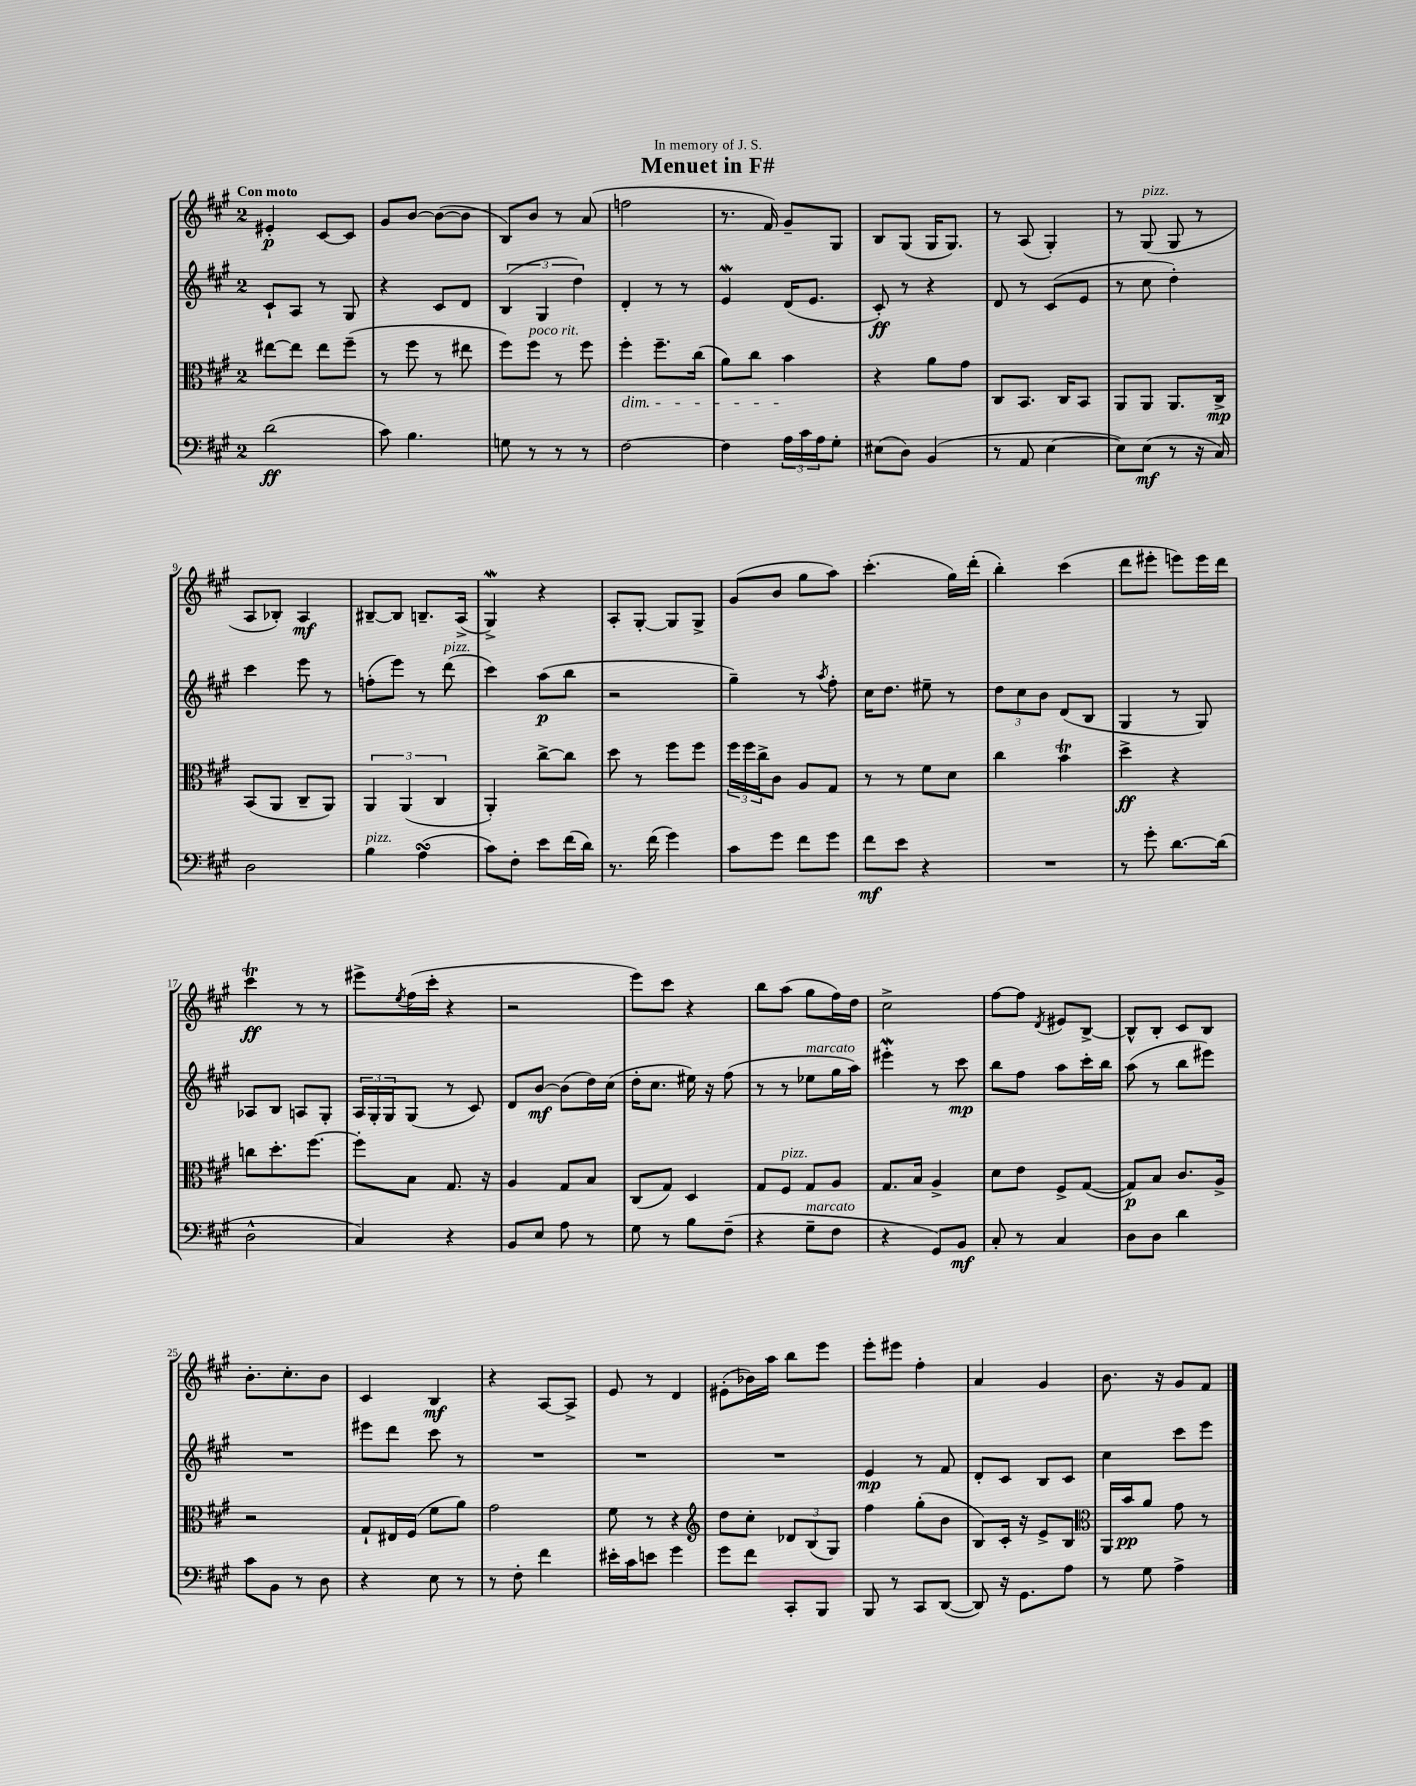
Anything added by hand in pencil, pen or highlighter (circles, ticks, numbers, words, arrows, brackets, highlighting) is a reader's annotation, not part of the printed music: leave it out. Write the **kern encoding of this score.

**kern	**kern	**kern	**kern
*staff4	*staff3	*staff2	*staff1
*clefF4	*clefC3	*clefG2	*clefG2
*k[f#c#g#]	*k[f#c#g#]	*k[f#c#g#]	*k[f#c#g#]
*M2/4	*M2/4	*M2/4	*M2/4
(2d\	[8ee#\L	8c#`/L	4e#'/
.	8ee#\]J	8A/J	.
.	8ee#\L	8r	[8c#/L
.	(8ff#~\J	8G#/	8c#/]J
=	=	=	=
8c#\)	8r	4r	8g#/L
4.B\	8ff#\	.	[8b/J
.	8r	8c#/L	(8b\_L
.	8ee#\	8d/J	8b\]J
=	=	=	=
8G\	8ff#\L)	(6B/	8B/L)
8r	8ff#\J	.	8b/J
.	.	6G#/	.
8r	8r	.	8r
.	.	6dd\)	.
8r	8ff#\	.	(8a/
=	=	=	=
[2F#\	4ff#'\	4d'/	2ff\
.	8.ff#~\L	8r	.
.	.	8r	.
.	(16cc#\Jk	.	.
=	=	=	=
4F#\]	8a\L)	4e/	8.r
.	8cc#\J	.	.
.	.	.	16f#/)
24A\LL	4b\	(16d/LK	8g#~/L
24c#\	.	.	.
.	.	8.e/J	.
24A\J	.	.	.
8G#'\J	.	.	8G#/J
=	=	=	=
(8E#\L	4r	8c#'/)	8B/L
8D\J)	.	8r	(8G#/J
(4BB/	8a\L	4r	16G#/LK
.	.	.	8.G#/J)
.	8g#\J	.	.
=	=	=	=
8r	8C#/L	8d/	8r
8AA/	8.BB/J	8r	(8A/
[4E\	.	(8c#/L	4G#'/)
.	16C#/LK	.	.
.	8BB/J	8e/J	.
=	=	=	=
8E\]L)	8AA/L	8r	8r
(8E\J	8AA/J	8cc#\	(8G#/
8r	8.AA/L	4dd'\)	8G#/
16r	.	.	8r
16C#/)	16C#^/Jk	.	.
=	=	=	=
2D\	(8BB/L	4ccc#\	8A/L
.	8AA/J	.	8B-'/J)
.	8C#~/L	8eee\	4A/
.	8AA/J)	8r	.
=	=	=	=
4B\	6AA/	(8ff'\L	[8B#~/L
.	.	8eee\J)	8B#/]J
.	(6AA/	.	.
(4A\	.	8r	8.B~/L
.	6C#/	.	.
.	.	(8ddd\	.
.	.	.	(16A^/Jk
=	=	=	=
8c#\L)	4AA'/)	4ccc#\)	4G#^/)
8F#'\J	.	.	.
8e\L	[8cc#^\L	(8aa\L	4r
(16f#\L	8cc#\]J	8bb\J	.
16d\JJ)	.	.	.
=	=	=	=
8.r	8dd\	2r	8A'/L
.	8r	.	[8G#'/J
(16f#\	.	.	.
4g#\)	8ff#\L	.	8G#/]L
.	8ff#\J	.	8G#^/J
=	=	=	=
8c#\L	24ff#\LL	4gg#~\)	(8g#/L
.	24ff#\	.	.
.	24cc#^\J	.	.
8g#\J	8c#\J	.	8b/J
8f#\L	8A/L	8r	8gg#\L
.	.	8qaa/	.
8g#\J	8G#/J	8ff#'\	8aa\J)
=	=	=	=
8f#\L	8r	16cc#\LK	(4.ccc#'\
.	.	8.dd\J	.
8e\J	8r	.	.
4r	8f#\L	8ee#~\	.
.	8d\J	8r	16gg#\LL)
.	.	.	(16ddd'\JJ
=	=	=	=
2r	4cc#\	12dd\L	4bb'\)
.	.	12cc#\	.
.	.	12b\J	.
.	4b\	(8d/L	(4ccc#\
.	.	8B/J	.
=	=	=	=
8r	4dd^\	4G#/	8ddd\L
8g#'\	.	.	8eee#'\J
[8.d\L	4r	8r	8eee\L)
.	.	8G#/)	16eee\L
(16d\]Jk	.	.	16ddd\JJ
=	=	=	=
2D^^\	8cc\L	8A-/L	4ccc#\
.	8.dd'\	8B/J	.
.	.	8A/L	8r
.	[8.ff#\J	.	.
.	.	8G#'/J	8r
=	=	=	=
4C#/)	8ff#'\]L	24A/LL	8eee#^\L
.	.	24G#'/	.
.	.	24G#/J	.
.	.	.	8qee/
.	8B\J	(8G#/J	(16ff#\L
.	.	.	16ccc#'\JJ
4r	8.G#/	8r	4r
.	.	8c#/)	.
.	16r	.	.
=	=	=	=
8BB/L	4A/	8d/L	2r
8E/J	.	[8b/J	.
8A\	8G#/L	(8b\]L	.
8r	8B/J	16dd\L)	.
.	.	(16cc#\JJ	.
=	=	=	=
8G#\	(8C#/L	16dd'\LK	8eee\L)
.	.	8.cc#\J	.
8r	8G#/J)	.	8ccc#\J
8B\L	4D/	16ee#\)	4r
.	.	16r	.
(8F#~\J	.	(8ff#\	.
=	=	=	=
4r	8G#/L	8r	8bb\L
.	8F#/J	8r	(8aa\J
8G#~\L	8G#/L	8ee-\L	8gg#\L
8F#\J	8A/J	16gg#\L	16ff#\L)
.	.	16aa\JJ)	16dd\JJ
=	=	=	=
4r	8.G#/L	4eee#'\	2cc#^\
.	16B/Jk	.	.
8GG#/L)	4A^/	8r	.
8BB/J	.	8ccc#\	.
=	=	=	=
8C#'/	8d\L	8bb\L	[8ff#\L
8r	8e\J	8ff#\J	8ff#\]J
.	.	.	8qd/
4C#/	8F#^/L	8aa\L	8e#/L
.	([8G#/J	16ccc#'\L	[8B^/J
.	.	16bb\JJ	.
=	=	=	=
8D\L	8G#/]L)	(8aa\	8B^^/]L
8D\J	8B/J	8r	8B'/J
4d\	8.c#/L	8bb\L	8c#/L
.	.	8eee#\J)	8B/J
.	16A^/Jk	.	.
=	=	=	=
8c#\L	2r	2r	8.b'\L
8BB\J	.	.	.
.	.	.	8.cc#'\
8r	.	.	.
8D\	.	.	8b\J
=	=	=	=
4r	8G#`/L	8eee#\L	4c#/
.	16E#/L	8ddd\J	.
.	(16F#/JJ	.	.
8E\	8f#\L	8ccc#\	4B/
8r	8a\J)	8r	.
=	=	=	=
8r	2g#\	2r	4r
8F#'\	.	.	.
4f#\	.	.	[8A/L
.	.	.	8A^/]J
=	=	=	=
16e#'\LL	8f#\	2r	8e/
16c#\J	.	.	.
8e\J	8r	.	8r
4g#\	4r	.	4d/
=	=	=	=
*	*clefG2	*	*
8g#\L	8dd\L	2r	(8e#'\L
8f#\J	8cc#'\J	.	16b-\L)
.	.	.	16aa\JJ
8CC#'/L	12d-/L	.	8bb\L
.	(12B/	.	.
8BBB/J	.	.	8eee\J
.	12G#/J)	.	.
=	=	=	=
8BBB/	4ff#\	4e/	8eee'\L
8r	.	.	8eee#\J
8CC#/L	(8gg#'\L	8r	4ff#'\
([8DD/J	8b\J	8f#/	.
=	=	=	=
8DD/])	8B/L)	8d'/L	4a/
16r	16c#'/Jk	8c#/J	.
8.GG#\L	16r	.	.
.	8e^/L	8B/L	4g#/
8A\J	8B/J	8c#/J	.
=	=	=	=
*	*clefC3	*	*
8r	16AA/LL	4cc#\	8.b\
.	16b/J	.	.
8G#\	8a/J	.	.
.	.	.	16r
4A^\	8g#\	8ccc#\L	8g#/L
.	8r	8eee\J	8f#/J
==	==	==	==
*-	*-	*-	*-
